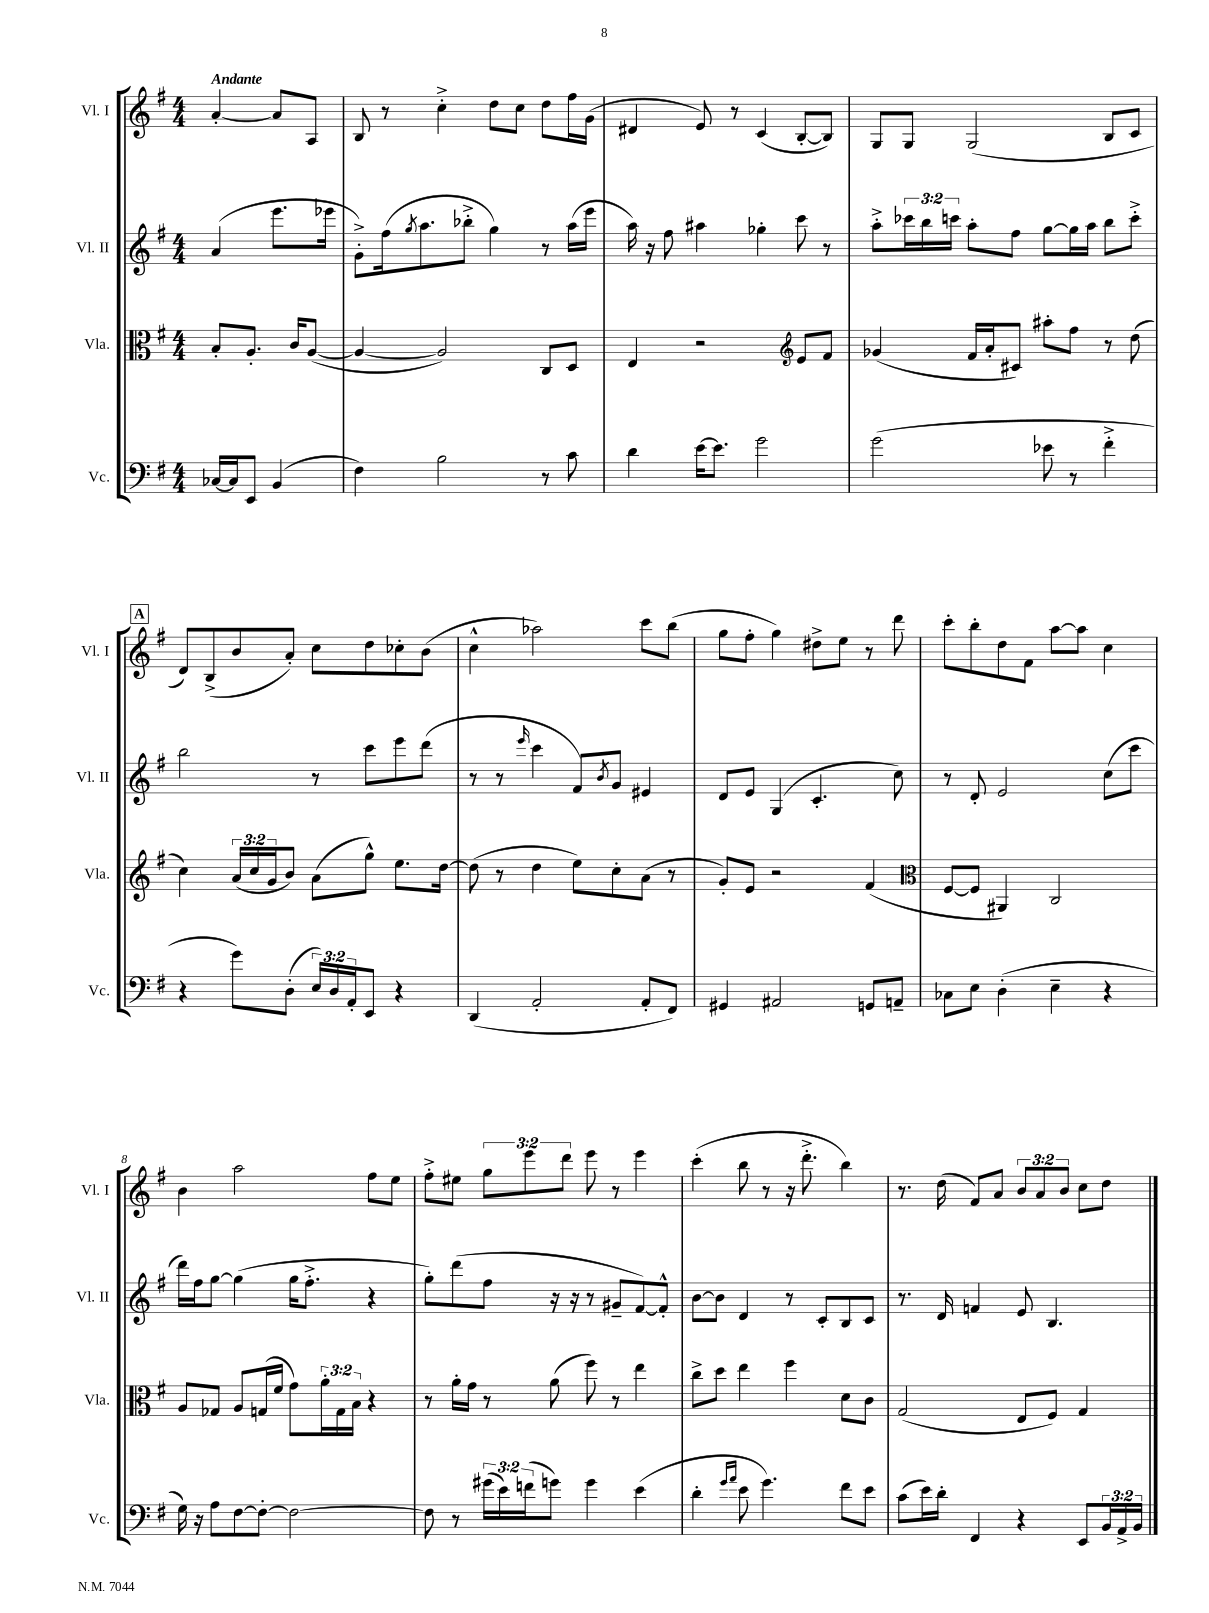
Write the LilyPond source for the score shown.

<<
\new StaffGroup <<
\new Staff = "s0" \with { instrumentName = "Vl. I" shortInstrumentName = "Vl. I" } {
    \clef treble \key g \major \numericTimeSignature \time 4/4 \override Staff.TupletNumber.text = #tuplet-number::calc-fraction-text \partial 2 \tempo "Andante"
    a'4~-. a'8 a8 |
    b8 r8 c''4-.-> d''8 c''8 d''8 fis''16 g'16( |
    dis'4 e'8) r8 c'4( b8~-. b8) |
    g8 g8 g2( b8 c'8 |
    \mark \markup { \box "A" } d'8) b8->( b'8 a'8-.) c''8 d''8 ces''8-. b'8( |
    c''4-^ aes''2) c'''8 b''8( |
    g''8 fis''8-. g''4) dis''8-> e''8 r8 d'''8 |
    c'''8-. b''8-. d''8 fis'8 a''8~ a''8 c''4 |
    b'4 a''2 fis''8 e''8 |
    fis''8-.-> eis''8 \tuplet 3/2 { g''8 e'''8 d'''8 } e'''8 r8 e'''4 |
    c'''4-.( b''8 r8 r16 d'''8.-.-> b''4) |
    r8. d''16( fis'8) a'8 \tuplet 3/2 { b'8 a'8 b'8 } c''8 d''8 \bar "|." |
}
\new Staff = "s1" \with { instrumentName = "Vl. II" shortInstrumentName = "Vl. II" } {
    \clef treble \key g \major \numericTimeSignature \time 4/4 \override Staff.TupletNumber.text = #tuplet-number::calc-fraction-text \partial 2
    a'4( e'''8. ees'''16 |
    g'8-.->) fis''16( \acciaccatura { g''8 } a''8. bes''8-.-> g''4) r8 a''16( e'''16 |
    a''16) r16 fis''8 ais''4 ges''4-. c'''8 r8 |
    a''8-.-> \tuplet 3/2 { ces'''16 b''16 c'''16 } a''8-. fis''8 g''8~ g''16 a''16 b''8 c'''8-.-> |
    \mark \markup { \box "A" } b''2 r8 c'''8 e'''8 d'''8( |
    r8 r8 \grace { e'''16 } c'''4 fis'8) \acciaccatura { b'8 } g'8 eis'4 |
    d'8 e'8 g4( c'4.-. c''8) |
    r8 d'8-. e'2 c''8( c'''8 |
    d'''16) fis''16 g''8~ g''4( g''16 fis''8.-.-> r4 |
    g''8-.) d'''8( fis''8 r16 r16 r8 gis'8-- fis'8~) fis'8-.-^ |
    b'8~ b'8 d'4 r8 c'8-. b8 c'8 |
    r8. d'16 f'4 e'8 b4. \bar "|." |
}
\new Staff = "s2" \with { instrumentName = "Vla." shortInstrumentName = "Vla." } {
    \clef alto \key g \major \numericTimeSignature \time 4/4 \override Staff.TupletNumber.text = #tuplet-number::calc-fraction-text \partial 2
    b8-. a8.-. c'16 a8~( |
    a4~ a2) c8 d8 |
    e4 r2 \clef treble e'8 fis'8 |
    ges'4( fis'16 a'16-. cis'8) ais''8-. fis''8 r8 d''8( |
    \mark \markup { \box "A" } c''4) \tuplet 3/2 { a'16( c''16 g'16 } b'8) a'8( g''8-^) e''8. d''16~ |
    d''8( r8 d''4 e''8) c''8-. a'8( r8 |
    g'8-.) e'8 r2 fis'4( |
    \clef alto fis8~ fis8 ais,4) c2 |
    a8 ges8 a8 g16( fis'16 g'8) \tuplet 3/2 { a'16-. g16 b16 } r4 |
    r8 a'16-. g'16 r8 a'8( fis''8) r8 e''4 |
    c''8-> d''8 e''4 fis''4 d'8 c'8 |
    g2( e8 fis8) g4 \bar "|." |
}
\new Staff = "s3" \with { instrumentName = "Vc." shortInstrumentName = "Vc." } {
    \clef bass \key g \major \numericTimeSignature \time 4/4 \override Staff.TupletNumber.text = #tuplet-number::calc-fraction-text \partial 2
    ces16~ ces16 e,8 b,4( |
    fis4) b2 r8 c'8 |
    d'4 e'16~ e'8. g'2 |
    g'2( ees'8 r8 fis'4-.-> |
    \mark \markup { \box "A" } r4 g'8) d8-.( \tuplet 3/2 { e16) d16 a,16-. } e,8 r4 |
    d,4( a,2-. a,8-. fis,8) |
    gis,4 ais,2 g,8 a,8-- |
    ces8 e8 d4-.( e4-- r4 |
    g16) r16 a8 fis8~ fis8~-. fis2~ |
    fis8 r8 \tuplet 3/2 { gis'16( e'16) f'16( } g'8) g'4 e'4( |
    d'4-. \grace { g'16 a'16 } e'8 g'4.) fis'8 e'8 |
    c'8( e'16) d'16-. fis,4 r4 e,8 \tuplet 3/2 { b,16 a,16-> b,16 } \bar "|." |
}
>>
>>
